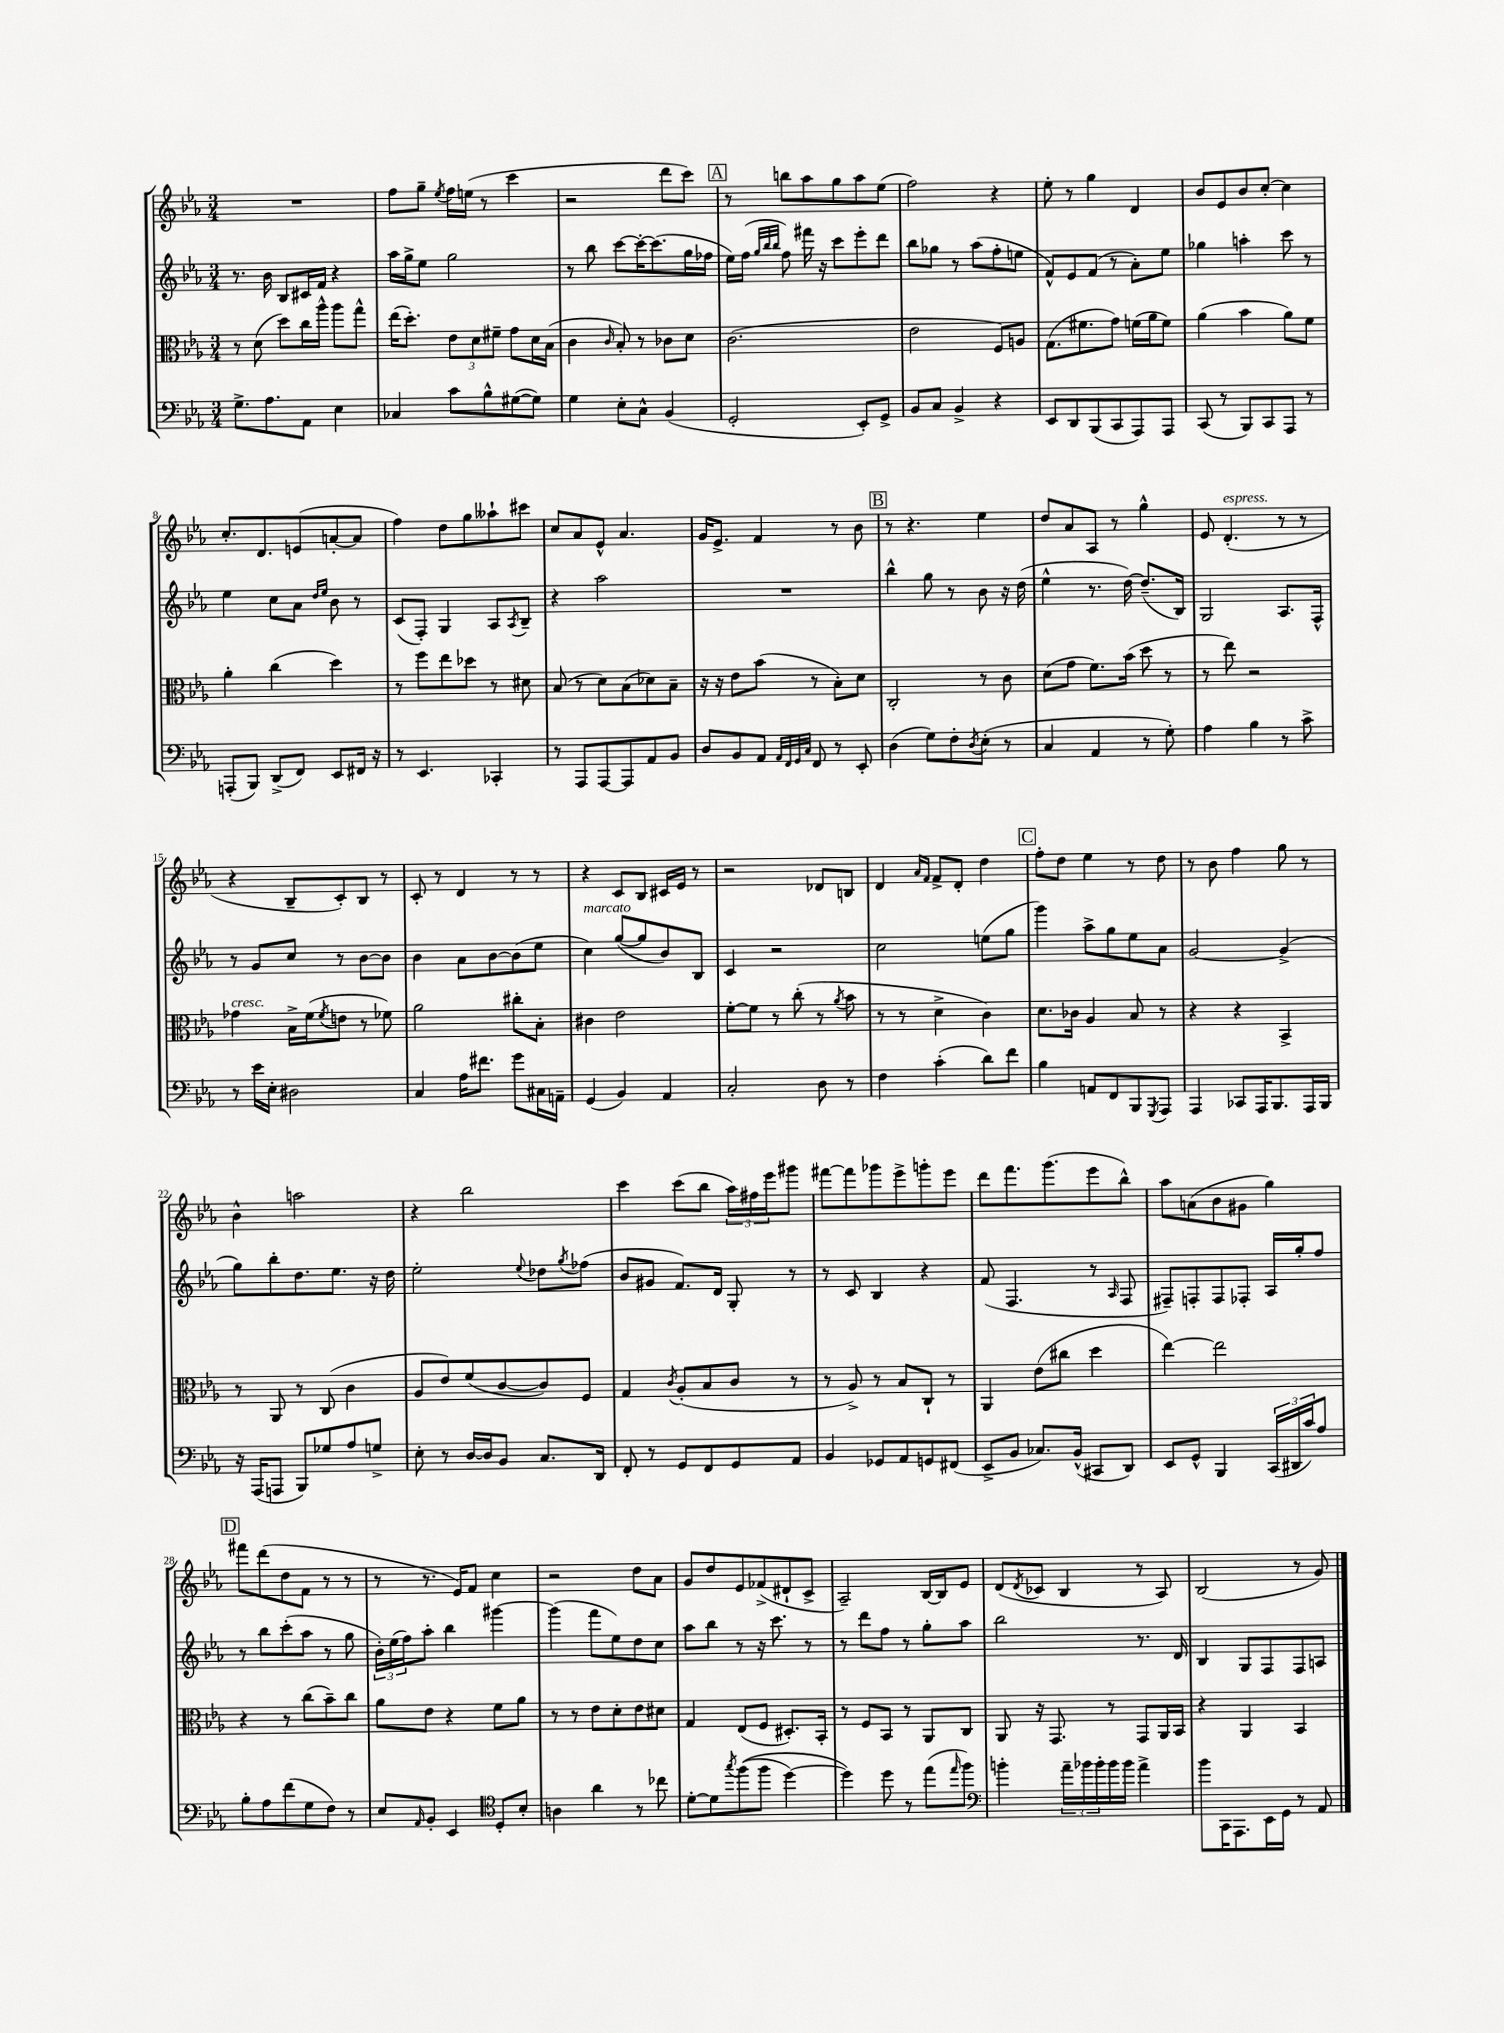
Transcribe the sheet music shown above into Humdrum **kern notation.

**kern	**kern	**kern	**kern
*part4	*part3	*part2	*part1
*staff4	*staff3	*staff2	*staff1
*clefF4	*clefC3	*clefG2	*clefG2
*k[b-e-a-]	*k[b-e-a-]	*k[b-e-a-]	*k[b-e-a-]
*M3/4	*M3/4	*M3/4	*M3/4
=1	=1	=1	=1
8.G^\L	8r	8.r	2.r
.	(8d\	.	.
8.A-\	.	16b-\	.
.	8dd\L)	8B-/L	.
8AA-\J	16cc\L	16c#X/L	.
.	16aa-^^\JJ	16f/JJ	.
4E-\	8aa-\L	4r	.
.	8gg^^\J	.	.
=2	=2	=2	=2
4C-X/	(16ee-\KL	16aa-\LL	8ff\L
.	8.dd'\J)	16gg^\J	.
.	.	8ee-\J	8gg~\J
.	.	.	8qee-/
8c\L	12e-\L	2gg\	16ff\LL
.	.	.	(16een\JJ
.	12d\	.	.
8B-^^\	.	.	8r
.	12f#X~\J	.	.
([8G#X\	8g\L	.	4ccc\
8G#\J])	16d\L	.	.
.	(16B-\JJ	.	.
=3	=3	=3	=3
4G\	4c\	8r	2r
.	.	8bb-\	.
.	16qqc/	.	.
8E-'\L	8B-'/)	[8ccc\L	.
8C^^\J	8r	16ccc'\K_	.
.	.	(8.ccc\]	.
(4BB-/	8c-X\L	.	8ddd\L
.	8d\J	16gg\L	8ccc\J)
.	.	16ff-X\JJ	.
!!LO:REH:place=s1:t=A
=4	=4	=4	=4
2GG'/	(2.c\	16ee-\LL)	8r
.	.	(16ff\JJ	.
.	.	32qqgg/LLL	.
.	.	32qqbb-/	.
.	.	32qqbb-/JJJ	.
.	.	8ff\)	8bbn\L
.	.	16fff#X\	8aa-\
.	.	16r	.
.	.	8ccc\L	8gg\
8EE-'/L)	.	8eee-'\	8aa-\
8GG^/J	.	8ddd\J	(8ee-\J
=5	=5	=5	=5
8BB-/L	2e-\	8bb-\L	2ff\)
8C/J	.	8gg-X\J	.
4BB-^/	.	8r	.
.	.	(8aa-\L	.
4r	8F/L)	8ff'\	4r
.	8An/J	8een\J	.
=6	=6	=6	=6
8EE-/L	(8.G\L	8f^^/L)	8ee-'\
8DD/	.	8e-/	8r
.	8.f#X\	.	.
(8BBB-/	.	(8f/J	4gg\
8CC/	8g\J)	8r	.
8AAA-/)	(16fn\LL	8a-'\L)	4d/
.	16a-\J	.	.
8AAA-/J	8f\J)	8ee-\J	.
=7	=7	=7	=7
(8CC/	(4a-\	4gg-X\	8b-/L
8r	.	.	8e-/
8BBB-/L)	4b-\	4aan'\	8b-/
8CC/	.	.	[8cc'/J
8AAA-/J	8a-\L)	8ccc\	4cc\]
8r	8f\J	8r	.
!!LO:LB:g=z
=8	=8	=8	=8
(8AAAn'/L	4a-'\	4ee-\	8.cc'/L
8BBB-/J)	.	.	.
.	.	.	8.d/
(8DD^/L	(4cc\	8cc\L	.
8FF/J)	.	8a-\J	(8en/
.	.	16qqdd/LL	.
.	.	16qqee-/JJ	.
8EE-/L	4dd\)	8b-\	[8an'/
16FF#X/Jk	.	8r	8a/J]
16r	.	.	.
=9	=9	=9	=9
8r	8r	(8c/L	4ff\)
4.EE-/	8ff\L	8F'/J)	.
.	8ee-\	4G/	8dd\L
.	8dd-X\J	.	8gg\
4CC-X'/	8r	8A-/L	8aa--X`\
.	.	8qA-/	.
.	8d#X\	8B-~/J	8ccc#X\J
=10	=10	=10	=10
8r	(8B-/	4r	8cc/L
8AAA-/L	8r	.	8a-/
[8AAA-/	8d\L)	2aa-\	8e-^^/J
8AAA-/]	(8B-\	.	4.a-/
8AA-/	8d-X\)	.	.
8BB-/J	8B-~\J	.	.
=11	=11	=11	=11
8D/L	16r	2.r	16g/KL
.	16r	.	8.e-^/J
8BB-/	8e-\L	.	.
8AA-/J	(8b-\J	.	4f/
32qqAA-/LLL	.	.	.
32qqFF/	.	.	.
32qqGG/	.	.	.
32qqC/JJJ	.	.	.
8FF/	8r	.	.
8r	8B-'\L)	.	8r
8EE-'/	8d\J	.	8b-\
!!LO:REH:place=s1:t=B
=12	=12	=12	=12
(4D\	2C'/	4bb-^^\	8r
.	.	.	4.r
8G\L)	.	8gg\	.
8F'\	.	8r	.
8qD/	.	.	.
(8E-'\J	8r	8b-\	4ee-\
8r	8c\	16r	.
.	.	(16dd\	.
=13	=13	=13	=13
4C/	(8d\L	4ee-^^\	8dd/L
.	8g\J	.	8a-/
4AA-/	8.f\L)	8.r	8A-/J
.	.	.	8r
.	(16b-\Jk	[16dd\)	.
8r	8dd\	(8.dd~/L]	4gg^^\
8G'\)	8r	.	.
.	.	16B-/Jk)	.
=14	=14	=14	=14
4A-\	8r	2G/	8e-/
!	!	!	!LO:TX:a:i:t=espress.
.	8ee-\)	.	(4.d'/
4B-\	2r	.	.
8r	.	8.A-/L	8r
8c^\	.	.	8r
.	.	16F^^/Jk	.
!!LO:LB:g=z
=15	=15	=15	=15
!	!LO:TX:a:i:t=cresc.	!	!
8r	4g-X\	8r	4r
16e-\LL	.	8g/L	.
16E-'\JJ	.	.	.
2D#X\	16B-^\LL	8cc/J	8B-~/L
.	(16f\J	.	.
.	8qf/	.	.
.	8en\J	8r	8c'/)
.	8r	[8b-\L	8B-/J
.	8f-X\)	8b-\J]	8r
=16	=16	=16	=16
4C/	2a-\	4b-\	8c'/
.	.	.	8r
16A-\KL	.	8a-\L	4d/
8.f#X\J	.	.	.
.	.	[8b-\	.
8g\L	8cc#X'\L	(8b-\]	8r
16C#X\L	8B-'\J	8ee-\J	8r
16AAn~\JJ	.	.	.
=17	=17	=17	=17
!	!	!LO:TX:a:i:t=marcato	!
(4GG/	4c#X\	4cc\)	4r
4BB-/)	2e-\	([8gg/L	8c/L
.	.	8gg/]	8B-/J
4AA-/	.	8b-/)	16c#X/LL
.	.	.	16e-/JJ
.	.	8B-/J	8r
=18	=18	=18	=18
2C'/	[8f'\L	4c/	2r
.	8f\J]	.	.
.	8r	2r	.
.	(8cc'\	.	.
8D\	8r	.	8d-X/L
.	8qa-/	.	.
8r	8b-\	.	8Bn/J
=19	=19	=19	=19
4F\	8r	2cc\	4d/
.	8r	.	.
.	.	.	16qqa-/LL
.	.	.	16qqf/JJ
(4c'\	4d^\	.	8f^/L
.	.	.	8d'/J
8d\L)	4c\)	(8een\L	4dd\
8f\J	.	8gg\J	.
!!LO:REH:place=s1:t=C
=20	=20	=20	=20
4B-\	8.d\L	4ggg\)	8ff'\L
.	.	.	8dd\J
.	16c-X\Jk	.	.
8AAn/L	4A-/	8aa-^\L	4ee-\
8FF/	.	8gg\	.
8BBB-/	8B-/	8ee-\	8r
8qGGG/	.	.	.
8AAA-/J	8r	8a-\J	8dd\
=21	=21	=21	=21
4AAA-/	4r	[2g/	8r
.	.	.	8b-\
8CC-X/L	4r	.	4ff\
16AAA-/K	.	.	.
8.BBB-/	.	.	.
.	4BB-^/	(4g^/]	8gg\
16AAA-/L	.	.	8r
16BBB-/JJ	.	.	.
!!LO:LB:g=z
=22	=22	=22	=22
16r	8r	8gg\L)	4b-^^\
(16AAA-/KL	.	.	.
8AAAn/J	8AA-/	8bb-'\	.
8BBB-/L)	8r	8.dd\	2aan\
8G-X/	(8C/	.	.
.	.	8.ee-\J	.
8A-/	4c\	.	.
8Gn^/J	.	16r	.
.	.	16dd\	.
=23	=23	=23	=23
8E-'\	8A-/L	2ee-'\	4r
8r	8e-/)	.	.
[16D/LL	(8f/	.	2bb-\
16D/J]	.	.	.
8BB-/J	[8c/	.	.
.	.	8qqee-/	.
8.C/L	8c/])	8dd-X\L	.
.	.	8qgg/	.
.	8F/J	(8ff-X\J	.
16DD/Jk	.	.	.
=24	=24	=24	=24
8FF'/	4G/	8b-/L	4ccc\
8r	.	8g#X/J	.
.	8qc/	.	.
8GG/L	(8A-'/L	8.f/L)	(8ccc\L
8FF/	8B-/	.	8bb-\J
.	.	16d/Jk	.
8GG/	8c/J	8G'/	24aa-\LL)
.	.	.	24ff#X\
.	.	.	24eee-\J
8AA-/J	8r	8r	8ggg#X\J
=25	=25	=25	=25
4BB-/	8r	8r	[8fff#X\L
.	8A-^/)	8c/	8fff#\]
8GG-X/L	8r	4B-/	8ggg-X\
8AA-/	8B-/L	.	8eee-^\
8GGn/	8C`/J	4r	8gggn'\
(8FF#X/J	8r	.	8eee-\J
=26	=26	=26	=26
8EE-^/L	4AA-/	(8f/	8ddd\L
8BB-/J	.	4.F/	8.fff\
8.C-X/L)	(8e-\L	.	.
.	.	.	(8.ggg\
.	8cc#X\J	.	.
(16BB-^^/Jk	.	.	.
8CC#X/L	4dd\	8r	8eee-\
.	.	16qqA-/	.
8DD/J)	.	8F/	8bb-^^\J)
=27	=27	=27	=27
8EE-/L	[4ee-\)	8F#X~/L)	8aa-\L
8GG^^/J	.	8Fn'/	(8an\
4BBB-/	2ee-\]	8F/	8b-\
.	.	8F-X'/J	8g#X\J
(24CC/LL	.	16A-/LL	4gg\)
24DD#X/	.	.	.
.	.	16gg'/J	.
24c/J)	.	.	.
8A-/J	.	8ff/J	.
!!LO:LB:g=z
!!LO:REH:place=s1:t=D
=28	=28	=28	=28
8B-'\L	4r	8r	8fff#X\L
8A-\	.	8bb-\L	(8ddd\
(8f\	8r	(8ccc'\	8dd\
8G\	(8cc\L	8aa-\J	8f\J
8F\J)	8b-~\)	8r	8r
8r	8cc\J	8gg\	8r
=29	=29	=29	=29
8E-/L	8a-\L	24b-'\LL)	8r
.	.	(24ee-\	.
.	.	24ff\J)	.
16qqAA-/	.	.	.
8BB-'/J	8e-\J	8aa-'\J	8.r
4EE-/	4r	4bb-\	.
.	.	.	16e-/KL)
.	.	.	8f/J
*clefC4	*	*	*
8D'/L	8f\L	[4ggg#X\	4cc\
8B-'/J	8a-\J	.	.
=30	=30	=30	=30
4An\	8r	(4ggg#\]	2r
.	8r	.	.
4a-\	8e-\L	8fff\L	.
.	8d'\	8ee-\)	.
8r	8e-\	8dd\	8dd\L
8cc-X\	8d#X\J	8cc\J	8a-\J
=31	=31	=31	=31
[8d'\L	4G/	8aa-\L	8g/L
8d\]	.	8bb-\J	8dd/
8qgg/	.	.	.
((8ff\	(8E-/L	8r	8e-/
8ff\J	8F/J	16r	(8f-X^/
.	.	8.ccc\	.
[4dd\)	8.D#X'/L)	.	8d#X`/
.	.	8r	8c^/J
.	16BB-'/Jk	.	.
=32	=32	=32	=32
4dd\])	8r	8r	2A-~/)
.	8F/L	8ddd\L	.
8dd\	8BB-/J	8ff\J	.
8r	8r	8r	.
(8ee-\L	8AA-/L	8gg'\L	[16B-/LL
.	.	.	16B-/J]
16qqee-/	.	.	.
8ff\J)	8C/J	8aa-\J	8e-/J
=33	=33	=33	=33
*clefF4	*	*	*
4bn'\	8AA-/	2bb-\	(8d/L
.	.	.	8qd/
.	16r	.	8c-X/J
.	8.GG/	.	.
24a-~\LL	.	.	4B-/
24b-X\	.	.	.
24b-'\	.	.	.
16b-\	8r	.	.
16b-\JJ	.	.	.
4a-^\	8GG/L	8.r	8r
.	16AA-/L	.	8A-/)
.	16BB-/JJ	16d/	.
=34	=34	=34	=34
8b-\L	4r	4B-/	(2B-/
16CC\K	.	.	.
8.AAA-\	.	.	.
.	4AA-/	8G/L	.
16EE-\L	.	8F/	.
16GG\JJ	.	.	.
8r	4BB-/	8F/	8r
8AA-/	.	8An/J	8g/)
==	==	==	==
*-	*-	*-	*-
